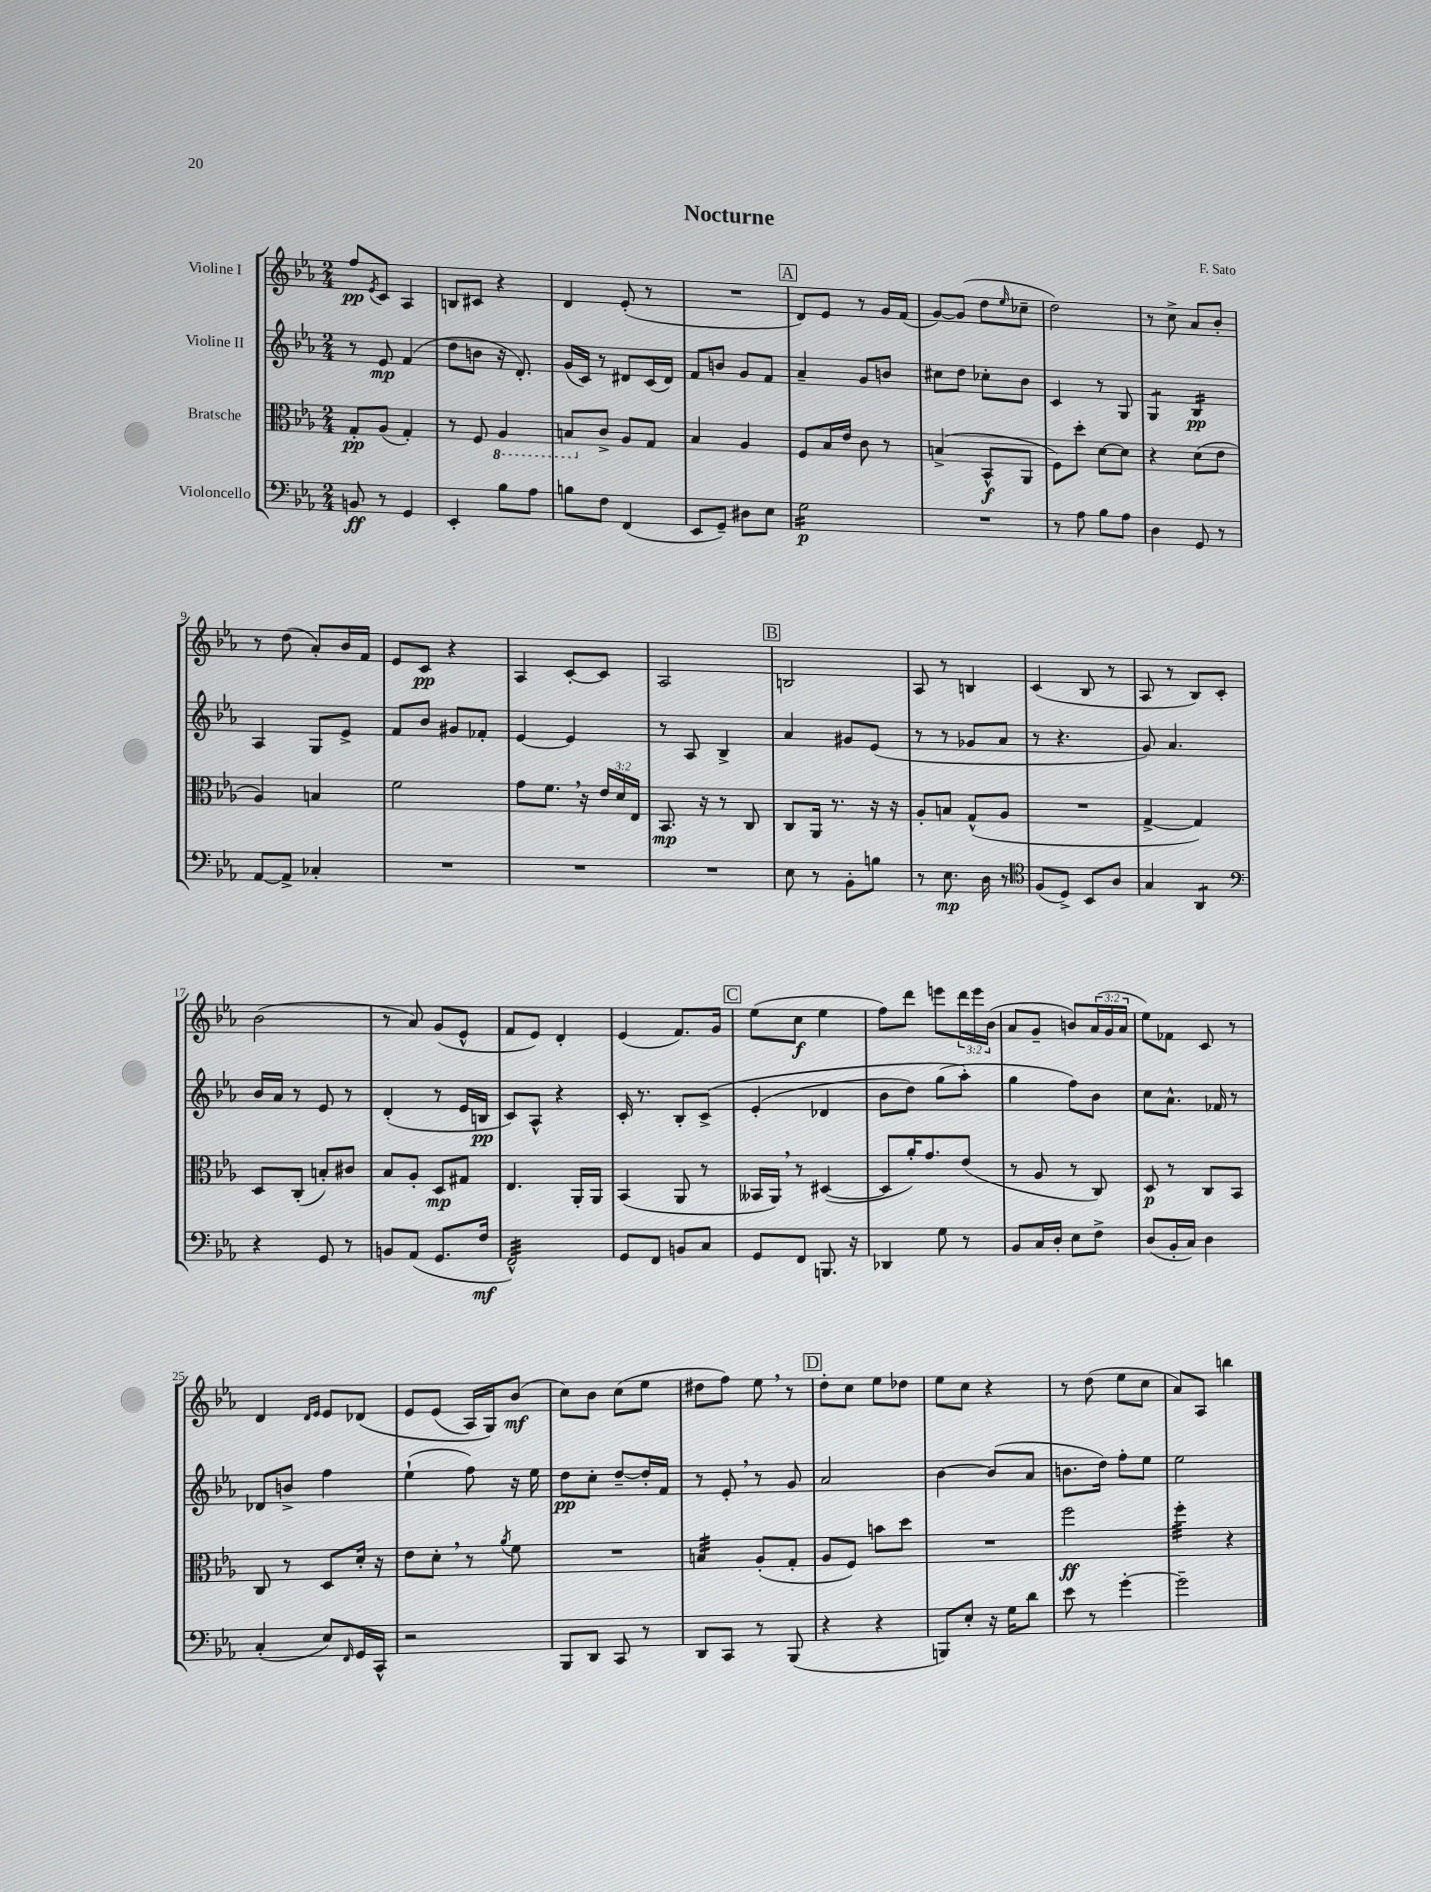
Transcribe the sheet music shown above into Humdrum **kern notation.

**kern	**kern	**kern	**kern
*staff4	*staff3	*staff2	*staff1
*clefF4	*clefC3	*clefG2	*clefG2
*k[b-e-a-]	*k[b-e-a-]	*k[b-e-a-]	*k[b-e-a-]
*M2/4	*M2/4	*M2/4	*M2/4
8BB/	8G'/L	8r	8ff/L
.	.	.	8qe-/
8r	(8A-/J	8e-/	8c/J
4GG/	4G'/)	(4f/	4A-/
=	=	=	=
4EE-'/	8r	8dd\L	8B/L
.	8F/	8b\J	8c#/J
8B-\L	4AA-/	16r	4r
.	.	8.d'/)	.
8A-\J	.	.	.
=	=	=	=
8B\L	8BB/L	(16g/LL	4d/
.	.	16c/JJ)	.
8F\J	8c^/J	8r	.
(4FF/	8A-/L	8d#/L	(8e-'/
.	8G/J	(16c/L	8r
.	.	16d#/JJ)	.
=	=	=	=
8EE-/L	4B-/	8f/L	2r
8GG~/J)	.	8b/J	.
8D#\L	4A-/	8g/L	.
8E-\J	.	8f/J	.
=	=	=	=
2G\	8F/L	4a-~/	8d/L)
.	16B-/L	.	8e-/J
.	16e-/JJ	.	.
.	8c\	8g/L	8r
.	8r	8b/J	16g/LL
.	.	.	(16f/JJ
=	=	=	=
2r	(4B^/	8cc#\L	[8g/L)
.	.	8dd\J	(8g/]J
.	8BB-^^/L	8cc-'\L	8dd\L
.	.	.	16qqee-/
.	8AA-/J	8b-\J	8cc-~\J
=	=	=	=
8r	8F\L)	4c/	2dd\)
8A-\	8dd'\J	.	.
8B-\L	[8d\L	8r	.
8A-\J	8d\]J	8G/	.
=	=	=	=
4D\	4r	4G/	8r
.	.	.	8cc^\
8GG/	(8d\L	4B-/	8a-/L
8r	8e-\J	.	8b-'/J
=	=	=	=
[8AA-/L	4A-/)	4A-/	8r
8AA-^/]J	.	.	(8dd\
4C-'/	4B/	8G/L	8a-'/L)
.	.	8e-^/J	16b-/L
.	.	.	16f/JJ
=	=	=	=
2r	2f\	8f/L	8e-/L
.	.	8b-/J	8c/J
.	.	8g#/L	4r
.	.	8f-'/J	.
=	=	=	=
2r	8g\L	[4e-/	4A-/
.	8.f\J	.	.
.	.	4e-/]	[8c'/L
.	16r	.	.
.	24e-/LL	.	8c/]J
.	24d/	.	.
.	24E-/JJ	.	.
=	=	=	=
2r	8.BB-/	8r	2A-/
.	.	8A-/	.
.	16r	.	.
.	8r	4B-^/	.
.	8C/	.	.
=	=	=	=
8E-\	8C/L	4a-/	2B/
8r	16AA-/Jk	.	.
.	8.r	.	.
8BB-'\L	.	8g#/L	.
8B\J	16r	(8e-/J	.
.	16r	.	.
=	=	=	=
8r	8A-'/L	8r	8A-/
8.E-\	8B/J	8r	8r
.	(8G^^/L	8g-/L	4B/
16D\	.	.	.
8r	8A-/J	8a-/J	.
=	=	=	=
*clefC4	*	*	*
(8F/L	2r	8r	(4c/
8D^/J)	.	4.r	.
8BB-/L	.	.	8B-/
8A-/J	.	.	8r
=	=	=	=
4G/	[4G^/	8g/)	8A-/
.	.	4.a-/	8r
4AA-/	4G/])	.	8B-/L)
.	.	.	8c'/J
=	=	=	=
*clefF4	*	*	*
4r	8D/L	16b-/LL	(2b-\
.	.	16a-/JJ	.
.	(8C'/J	8r	.
8GG/	8B'/L)	8e-/	.
8r	8c#/J	8r	.
=	=	=	=
8BB/L	8B-/L	(4d'/	8r
(8AA-/J	8A-'/J	.	8a-/)
8.GG/L	8D/L	8r	(8g/L
.	8G#/J	16e-/LL	8e-^^/J
16F/Jk	.	16B/JJ	.
=	=	=	=
2FF^^/)	4.E-/	8c/L)	8f/L
.	.	8A-^^/J	8e-/J)
.	.	4r	4d'/
.	16AA-'/LL	.	.
.	16AA-/JJ	.	.
=	=	=	=
8GG/L	(4BB-/	16c'/	(4e-/
.	.	8.r	.
8FF/J	.	.	.
8BB/L	8AA-/	8B-'/L	8.f/L)
8C/J	8r	&(8c^/J	.
.	.	.	16g/Jk
=	=	=	=
8GG/L	16BB--/LL	(4e-'/	(8ee-\L
.	16AA-/JJ)	.	.
8FF/J	8r	.	8cc\J
8.BBB/	([4D#/	4d-/	4ee-\
16r	.	.	.
=	=	=	=
4DD-/	8D#/]L	8b-\L	8ff\L)
.	16a-'/K)	8dd\J)	8ddd\J
.	8.g/	.	.
8G\	.	(8gg\L	8eee\L
8r	(8e-/J	8aa-'\J&)	24ddd\L
.	.	.	24eee\
.	.	.	(24b-\JJ
=	=	=	=
8BB-/L	8r	4gg\	8a-/L
16C/L	8A-/	.	8g~/J
16D'/JJ	.	.	.
8E-\L	8r	8ff\L)	8b/L)
8F^\J	8C/)	8b-\J	(24a-/L
.	.	.	24g/
.	.	.	24a-/JJ
=	=	=	=
(8D/L	8D/	8cc\L	8ee-\L)
16BB-'/L	8r	8.a-^^\J	8f-\J
16C/JJ)	.	.	.
4D\	8C/L	.	8c/
.	.	16f-/	.
.	8BB-/J	8r	8r
=	=	=	=
(4C'/	8C/	8d-/L	4d/
.	8r	8b^/J	.
.	.	.	16qqd/LL
.	.	.	16qqe-/JJ
8E-/L)	8D/L	4ff\	8e-/L
16qqFF/	.	.	.
16GG/L	16d'/Jk	.	&(8d-/J
16CC^^/JJ	16r	.	.
=	=	=	=
2r	8e-\L	(4ee-`\	8e-/L
.	8d'\J	.	(8e-/J
.	8r	8ff\)	16A-/LL)
.	.	.	16G/J&)
.	8qa-/	.	.
.	8f\	16r	(8b-/J
.	.	16ee-\	.
=	=	=	=
8BBB-/L	2r	8dd\L	8cc\L)
8DD/J	.	8cc'\J	8b-\J
8CC/	.	[8dd~/L	(8cc\L
8r	.	16dd'/]L	8ee-\J
.	.	16f/JJ	.
=	=	=	=
8DD/L	4B/	8r	8dd#\L
8CC/J	.	8e-'/	8ff\J)
8r	(8A-'/L	8r	8ee-\
(8BBB-/	8G'/J	8g/	8r
=	=	=	=
4r	8A-/L	2a-/	8dd'\L
.	8F/J)	.	8cc\J
4r	8b\L	.	8ee-\L
.	8dd\J	.	8dd-\J
=	=	=	=
8BBB/L)	2r	[4b-\	8ee-\L
8E-'/J	.	.	8cc\J
16r	.	(8b-/]L	4r
16G\LK	.	.	.
8d\J	.	8a-/J	.
=	=	=	=
8e-\	2ff\	8.b\L	8r
8r	.	.	(8dd\
.	.	16dd\Jk)	.
[4g'\	.	8ff'\L	8ee-\L
.	.	8ee-\J	8cc\J
=	=	=	=
2g~\]	4ff'\	2ee-\	8a-/L)
.	.	.	8A-/J
.	4r	.	4bb\
==	==	==	==
*-	*-	*-	*-
